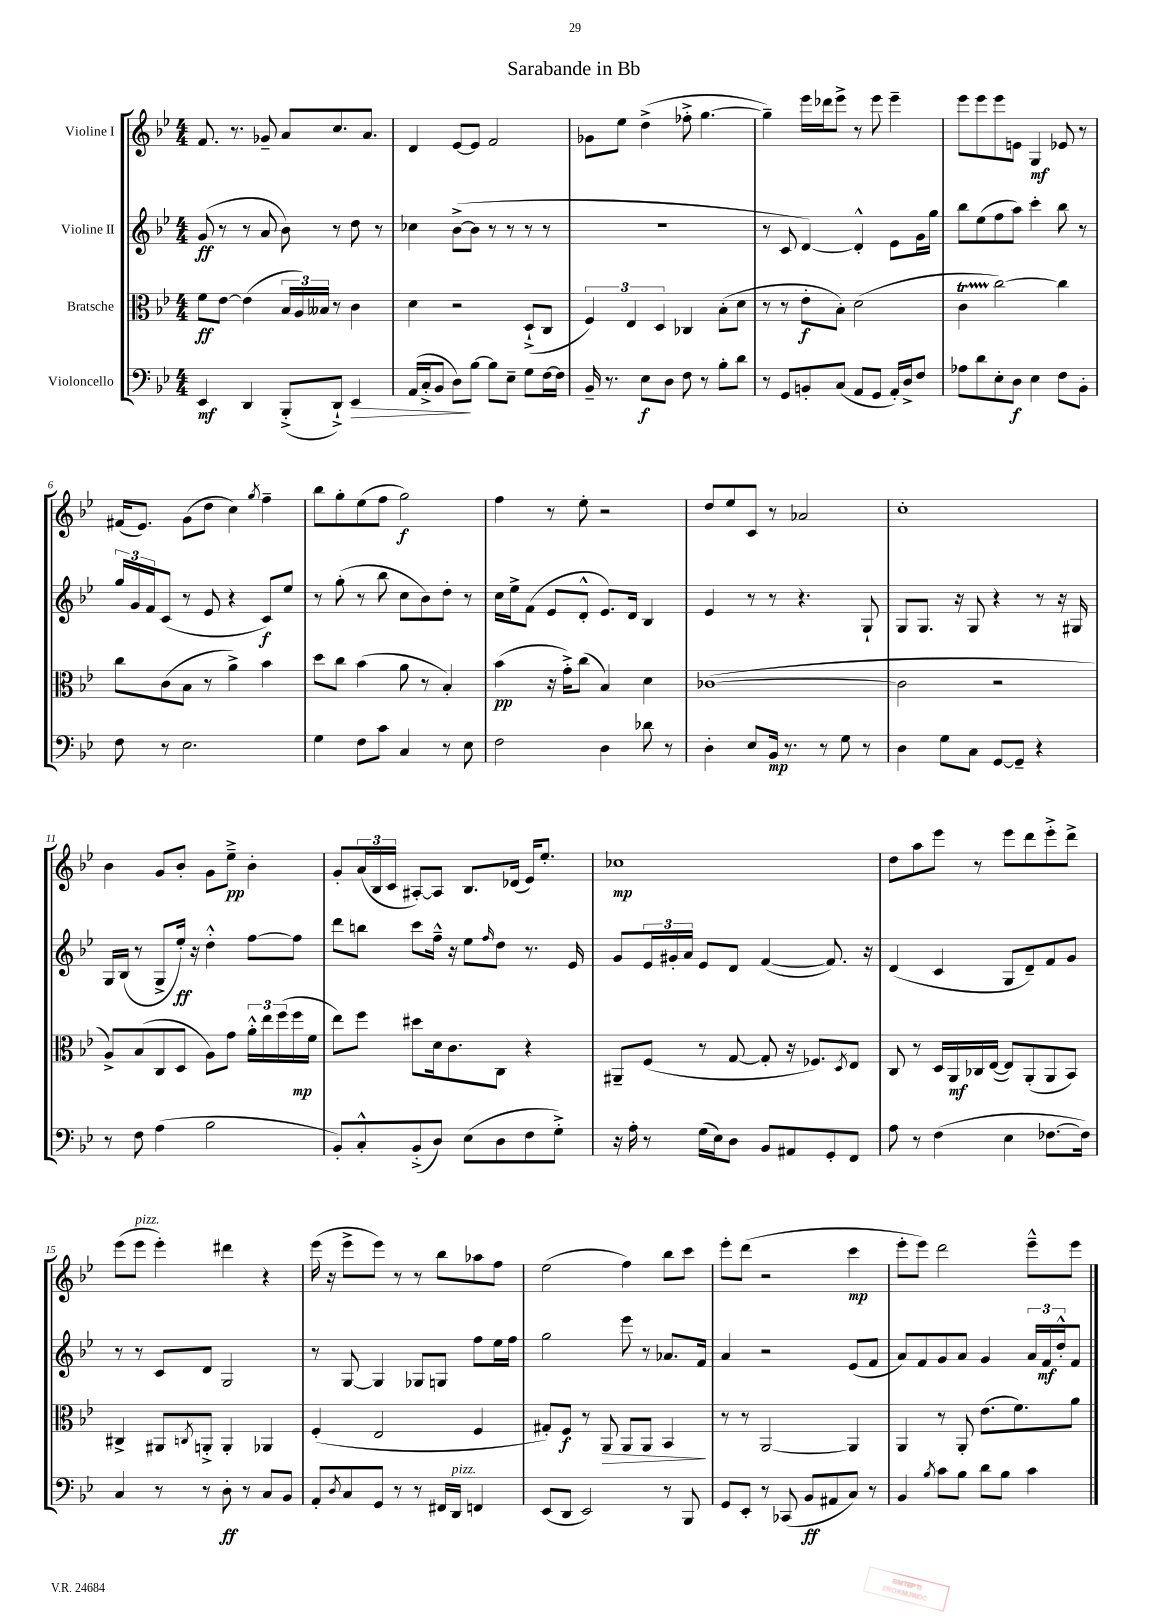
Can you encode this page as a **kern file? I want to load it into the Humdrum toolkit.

**kern	**dynam	**kern	**dynam	**kern	**dynam	**kern	**dynam
*part4	*part4	*part3	*part3	*part2	*part2	*part1	*part1
*staff4	*staff4	*staff3	*staff3	*staff2	*staff2	*staff1	*staff1
*I"Violoncello	*	*I"Bratsche	*	*I"Violine II	*	*I"Violine I	*
*clefF4	*	*clefC3	*	*clefG2	*	*clefG2	*
*k[b-e-]	*	*k[b-e-]	*	*k[b-e-]	*	*k[b-e-]	*
*M4/4	*	*M4/4	*	*M4/4	*	*M4/4	*
=1	=1	=1	=1	=1	=1	=1	=1
4EE-/	mf	8f\L	ff	(8g/	ff	8.f/	.
.	.	[8e-\J	.	8r	.	.	.
.	.	.	.	.	.	8.r	.
4DD/	.	(4e-\]	.	8r	.	.	.
.	.	.	.	8a/	.	8g-X~/	.
(8BBB-'^/L	.	24B-/LL	.	8b-\)	.	8a/L	.
.	.	24A/)	.	.	.	.	.
.	.	24B--X/JJ	.	.	.	.	.
8DD`^/J)	.	8r	.	8r	.	8.cc/	.
!	!LO:HP:b	!	!	!	!	!	!
4EE-/	>	4c\	.	8dd\	.	.	.
.	.	.	.	.	.	8.a/J	.
.	.	.	.	8r	.	.	.
=2	=2	=2	=2	=2	=2	=2	=2
(16AA/LL	.	4d\	.	4cc-X\	.	4d/	.
16C'^/J	.	.	.	.	.	.	.
8BB-/J	.	.	.	.	.	.	.
8D\L)	.	2r	.	([8b-^\L	.	[8e-/L	.
[8B-\J	]	.	.	8b-\J]	.	8e-/J]	.
8B-\L]	.	.	.	8r	.	2f/	.
8E-~\J	.	.	.	8r	.	.	.
8G\L	.	(8D`^/L	.	8r	.	.	.
[16F\L	.	8C/J	.	8r	.	.	.
16F\JJ]	.	.	.	.	.	.	.
=3	=3	=3	=3	=3	=3	=3	=3
16BB-~/	.	6F/)	.	1r	.	8g-X\L	.
8.r	.	.	.	.	.	.	.
.	.	.	.	.	.	8ee-\J	.
.	.	6E-/	.	.	.	.	.
8E-\L	f	.	.	.	.	(4dd^\	.
.	.	6D/	.	.	.	.	.
8D\J	.	.	.	.	.	.	.
8F\	.	4C-X/	.	.	.	8ff-X'^\	.
8r	.	.	.	.	.	[4.gg\	.
8B-'\L	.	(8B-'\L	.	.	.	.	.
8d\J	.	8d\J	.	.	.	.	.
=4	=4	=4	=4	=4	=4	=4	=4
8r	.	8r	.	8r	.	4gg~\])	.
8GG/L	.	8r	.	8c/	.	.	.
8BBn'/	.	8e-'\L	f	[4d/)	.	16eee-\LL	.
.	.	.	.	.	.	16ddd-X\J	.
(8C/J	.	8B-'\J)	.	.	.	8eee-^\J	.
8AA/L	.	(2d\	.	4d'^^/]	.	8r	.
8GG/J	.	.	.	.	.	8eee-\	.
16AA'/LL)	.	.	.	8e-\L	.	4eee-~\	.
16D^/J	.	.	.	.	.	.	.
8F/J	.	.	.	16g\L	.	.	.
.	.	.	.	16gg\JJ	.	.	.
=5	=5	=5	=5	=5	=5	=5	=5
8A-X\L	.	4cT\	.	8bb-\L	.	8eee-\L	.
8d\	.	.	.	(8ee-\	.	8eee-\	.
8E-'\	.	[2cc\)	.	8ff\	.	8eee-\	.
8D\J	f	.	.	8aa\J)	.	8en\J	.
4E-\	.	.	.	4ccc'\	.	4G/	mf
8F\L	.	4cc\]	.	8bb-\	.	8e-X/	.
8BB-'\J	.	.	.	8r	.	8r	.
!!LO:LB:g=z
=6	=6	=6	=6	=6	=6	=6	=6
8F\	.	8cc\L	.	24gg/LL	.	(16f#X/KL	.
.	.	.	.	24g/	.	.	.
.	.	.	.	.	.	8.e-/J)	.
.	.	.	.	24f/J	.	.	.
8r	.	(8c\	.	(8c/J	.	.	.
2.E-\	.	8B-\J	.	8r	.	(8g\L	.
.	.	8r	.	8e-/	.	8dd\J	.
.	.	4a^\)	.	4r	.	4cc\)	.
.	.	.	.	.	.	8qgg/	.
.	.	4b-\	.	8c/L)	f	4ff~\	.
.	.	.	.	8ee-/J	.	.	.
=7	=7	=7	=7	=7	=7	=7	=7
4G\	.	8dd\L	.	8r	.	8bb-\L	.
.	.	8cc\J	.	(8gg'\	.	8gg'\	.
8F\L	.	(4b-\	.	8r	.	(8ee-\	.
8c\J	.	.	.	8bb-\	.	8ff\J	.
4C/	.	8a\	.	8cc\L	.	2gg\)	f
.	.	8r	.	8b-\)	.	.	.
8r	.	4B-'/)	.	8dd'\J	.	.	.
8E-\	.	.	.	8r	.	.	.
=8	=8	=8	=8	=8	=8	=8	=8
2F\	.	(4b-\	pp	16cc\LL	.	4ff\	.
.	.	.	.	16ee-^\J	.	.	.
.	.	.	.	(8f\J	.	.	.
.	.	16r	.	8e-/L	.	8r	.
.	.	16g'^\KL)	.	.	.	.	.
.	.	(8cc\J	.	8d'^^/J	.	8ee-'\	.
4D\	.	4B-/)	.	8.e-/L)	.	2r	.
.	.	.	.	16d/Jk	.	.	.
8d-X\	.	4d\	.	4B-/	.	.	.
8r	.	.	.	.	.	.	.
=9	=9	=9	=9	=9	=9	=9	=9
4D'\	.	([1c-X	.	4e-/	.	8dd/L	.
.	.	.	.	.	.	8ee-/	.
8E-/L	.	.	.	8r	.	8c/J	.
16BB-/Jk	mp	.	.	8r	.	8r	.
8.r	.	.	.	.	.	.	.
.	.	.	.	4.r	.	2a-X/	.
8r	.	.	.	.	.	.	.
8G\	.	.	.	.	.	.	.
8r	.	.	.	8G`/	.	.	.
=10	=10	=10	=10	=10	=10	=10	=10
4D\	.	2c-\]	.	8G/L	.	1cc'	.
.	.	.	.	8.G/J	.	.	.
8G\L	.	.	.	.	.	.	.
.	.	.	.	16r	.	.	.
8C\J	.	.	.	8G/	.	.	.
[8GG/L	.	2r	.	4r	.	.	.
8GG~/J]	.	.	.	.	.	.	.
4r	.	.	.	8r	.	.	.
.	.	.	.	16r	.	.	.
.	.	.	.	16G#X/	.	.	.
!!LO:LB:g=z
=11	=11	=11	=11	=11	=11	=11	=11
8r	.	8A^/L)	.	16G/LL	.	4b-\	.
.	.	.	.	(16B-/JJ	.	.	.
8F\	.	(8B-/	.	8r	.	.	.
(4A\	.	8C/	.	8G^/L	.	8g/L	.
.	.	8D/J	.	16ee-'/Jk)	ff	8b-'/J	.
.	.	.	.	16r	.	.	.
2B-\	.	8A\L)	.	4dd'^^\	.	8g\L	.
.	.	8g\J	.	.	.	8ee-~^\J	pp
.	.	24a'^^\LL	.	[8ff\L	.	4b-'\	.
.	.	24ee-\	.	.	.	.	.
.	.	(24ff\	.	.	.	.	.
.	.	16ff\	mp	8ff\J]	.	.	.
.	.	16f\JJ	.	.	.	.	.
=12	=12	=12	=12	=12	=12	=12	=12
8BB-'/L)	.	8ee-\L)	.	8ddd\L	.	8g'/L	.
8C'^^/	.	8ff\J	.	8bbn\J	.	(24a/L	.
.	.	.	.	.	.	24B-/	.
.	.	.	.	.	.	24c/JJ	.
(8BB-'^/	.	8dd#X\L	.	8ccc\L	.	[8A#X'/L)	.
8D/J)	.	16d\k	.	16ff~^^\Jk	.	8A#/J]	.
.	.	8.c\	.	16r	.	.	.
(8E-\L	.	.	.	8ee-\L	.	8.B-/L	.
.	.	.	.	16qqff/	.	.	.
8D\	.	8C\J	.	8dd\J	.	.	.
.	.	.	.	.	.	(16d-X/Jk	.
8F\	.	4r	.	8.r	.	16e-/KL)	.
.	.	.	.	.	.	8.ee-'/J	.
8G'^\J)	.	.	.	.	.	.	.
.	.	.	.	16e-/	.	.	.
=13	=13	=13	=13	=13	=13	=13	=13
16r	.	8AA#X~/L	.	8g/L	.	1cc-X	mp
16A'\	.	.	.	.	.	.	.
8r	.	(8F/J	.	24e-/L	.	.	.
.	.	.	.	24g#X'/	.	.	.
.	.	.	.	24a/JJ	.	.	.
(16G\LL	.	8r	.	8e-/L	.	.	.
16E-\J)	.	.	.	.	.	.	.
8D\J	.	[8G/	.	8d/J	.	.	.
8BB-/L	.	8G'/]	.	([4f/	.	.	.
8AA#X/	.	16r	.	.	.	.	.
.	.	8.F-X/L)	.	.	.	.	.
8GG'/	.	.	.	8.f/])	.	.	.
.	.	8qD/	.	.	.	.	.
8FF/J	.	8E-/J	.	.	.	.	.
.	.	.	.	16r	.	.	.
=14	=14	=14	=14	=14	=14	=14	=14
8A\	.	8C/	.	(4d/	.	8dd\L	.
8r	.	8r	.	.	.	8aa\	.
(4F\	.	16D/LL	.	4c/	.	8eee-\J	.
.	.	16AA/	mf	.	.	.	.
.	.	16C-X/	.	.	.	8r	.
.	.	([16E-/JJ	.	.	.	.	.
4E-\	.	8E-/L])	.	8G/L	.	8eee-\L	.
.	.	(8AA'/	.	8d~/)	.	8ddd\	.
[8.F-X\L	.	8AA/	.	8f/	.	8eee-'^\	.
.	.	8BB-/J)	.	8g/J	.	8ddd^\J	.
16F-\Jk])	.	.	.	.	.	.	.
!!LO:LB:g=z
=15	=15	=15	=15	=15	=15	=15	=15
4C/	.	4C#X^/	.	8r	.	(8eee-\L	.
!	!	!	!	!	!	!LO:TX:a:i:t=pizz.	!
.	.	.	.	8r	.	8eee-\J	.
8r	.	8AA#X/L	.	8c/L	.	4eee-'\)	.
.	.	8qCn/	.	.	.	.	.
8r	.	8AAn'^/J	.	8d/J	.	.	.
8D'\	ff	4AA'/	.	2G/	.	4ddd#X\	.
8r	.	.	.	.	.	.	.
8C/L	.	4AA-X/	.	.	.	4r	.
8BB-/J	.	.	.	.	.	.	.
=16	=16	=16	=16	=16	=16	=16	=16
8AA'/L	.	(4F'/	.	8r	.	(16eee-\	.
.	.	.	.	.	.	16r	.
8qD/	.	.	.	.	.	.	.
8C/	.	.	.	[8G/	.	8eee-^\L	.
8GG/J	.	2E-/	.	4G/]	.	8eee-\J)	.
8r	.	.	.	.	.	8r	.
8r	.	.	.	8G-X/L	.	8r	.
16FF#X/LL	.	.	.	8Gn/J	.	8bb-\L	.
!LO:TX:a:i:t=pizz.	!	!	!	!	!	!	!
16DD/JJ	.	.	.	.	.	.	.
4FFn/	.	4F/	.	8ff\L	.	8aa-X\	.
.	.	.	.	16ee-\L	.	8ff\J	.
.	.	.	.	16ff\JJ	.	.	.
=17	=17	=17	=17	=17	=17	=17	=17
(8EE-/L	.	8G#X'/L)	.	2gg\	.	(2ee-\	.
8DD/J	.	8F/J	f	.	.	.	.
2EE-/)	.	8r	.	.	.	.	.
!	!	!	!LO:HP:b	!	!	!	!
.	.	8AA/	>	.	.	.	.
.	.	8AA/L	.	8eee-\	.	4ff\)	.
.	.	8AA/J	.	8r	.	.	.
8r	.	4BB-/	.	8.a-X/L	.	8bb-\L	.
8BBB-/	.	.	.	.	.	8ccc\J	.
.	.	.	.	16f/Jk	.	.	.
.	.	.	]	.	.	.	.
=18	=18	=18	=18	=18	=18	=18	=18
8GG/L	.	8r	.	4a/	.	8eee-'\L	.
8EE-'/J	.	8r	.	.	.	(8ddd\J	.
8r	.	[2AA/	.	2r	.	2r	.
(8CC-X/	.	.	.	.	.	.	.
8BB-/L	ff	.	.	.	.	.	.
8AA#X/	.	.	.	.	.	.	.
8C/J)	.	4AA/]	.	(8e-/L	.	4ccc\	mp
8r	.	.	.	8f/J	.	.	.
=19	=19	=19	=19	=19	=19	=19	=19
4BB-/	.	4AA/	.	8a/L)	.	8eee-'\L	.
.	.	.	.	8f/	.	8eee-\J)	.
8qB-/	.	.	.	.	.	.	.
8c\L	.	8r	.	8g/	.	2ddd\	.
8B-\J	.	8AA'/	.	8a/J	.	.	.
8d\L	.	(8.e-\L	.	4g/	.	.	.
8B-\J	.	.	.	.	.	.	.
.	.	8.f\)	.	.	.	.	.
4c\	.	.	.	24a/LL	.	8eee-~^^\L	.
.	.	.	.	24f/	mf	.	.
.	.	.	.	24dd'^^/J	.	.	.
.	.	8a\J	.	8f/J	.	8eee-\J	.
==	==	==	==	==	==	==	==
*-	*-	*-	*-	*-	*-	*-	*-
